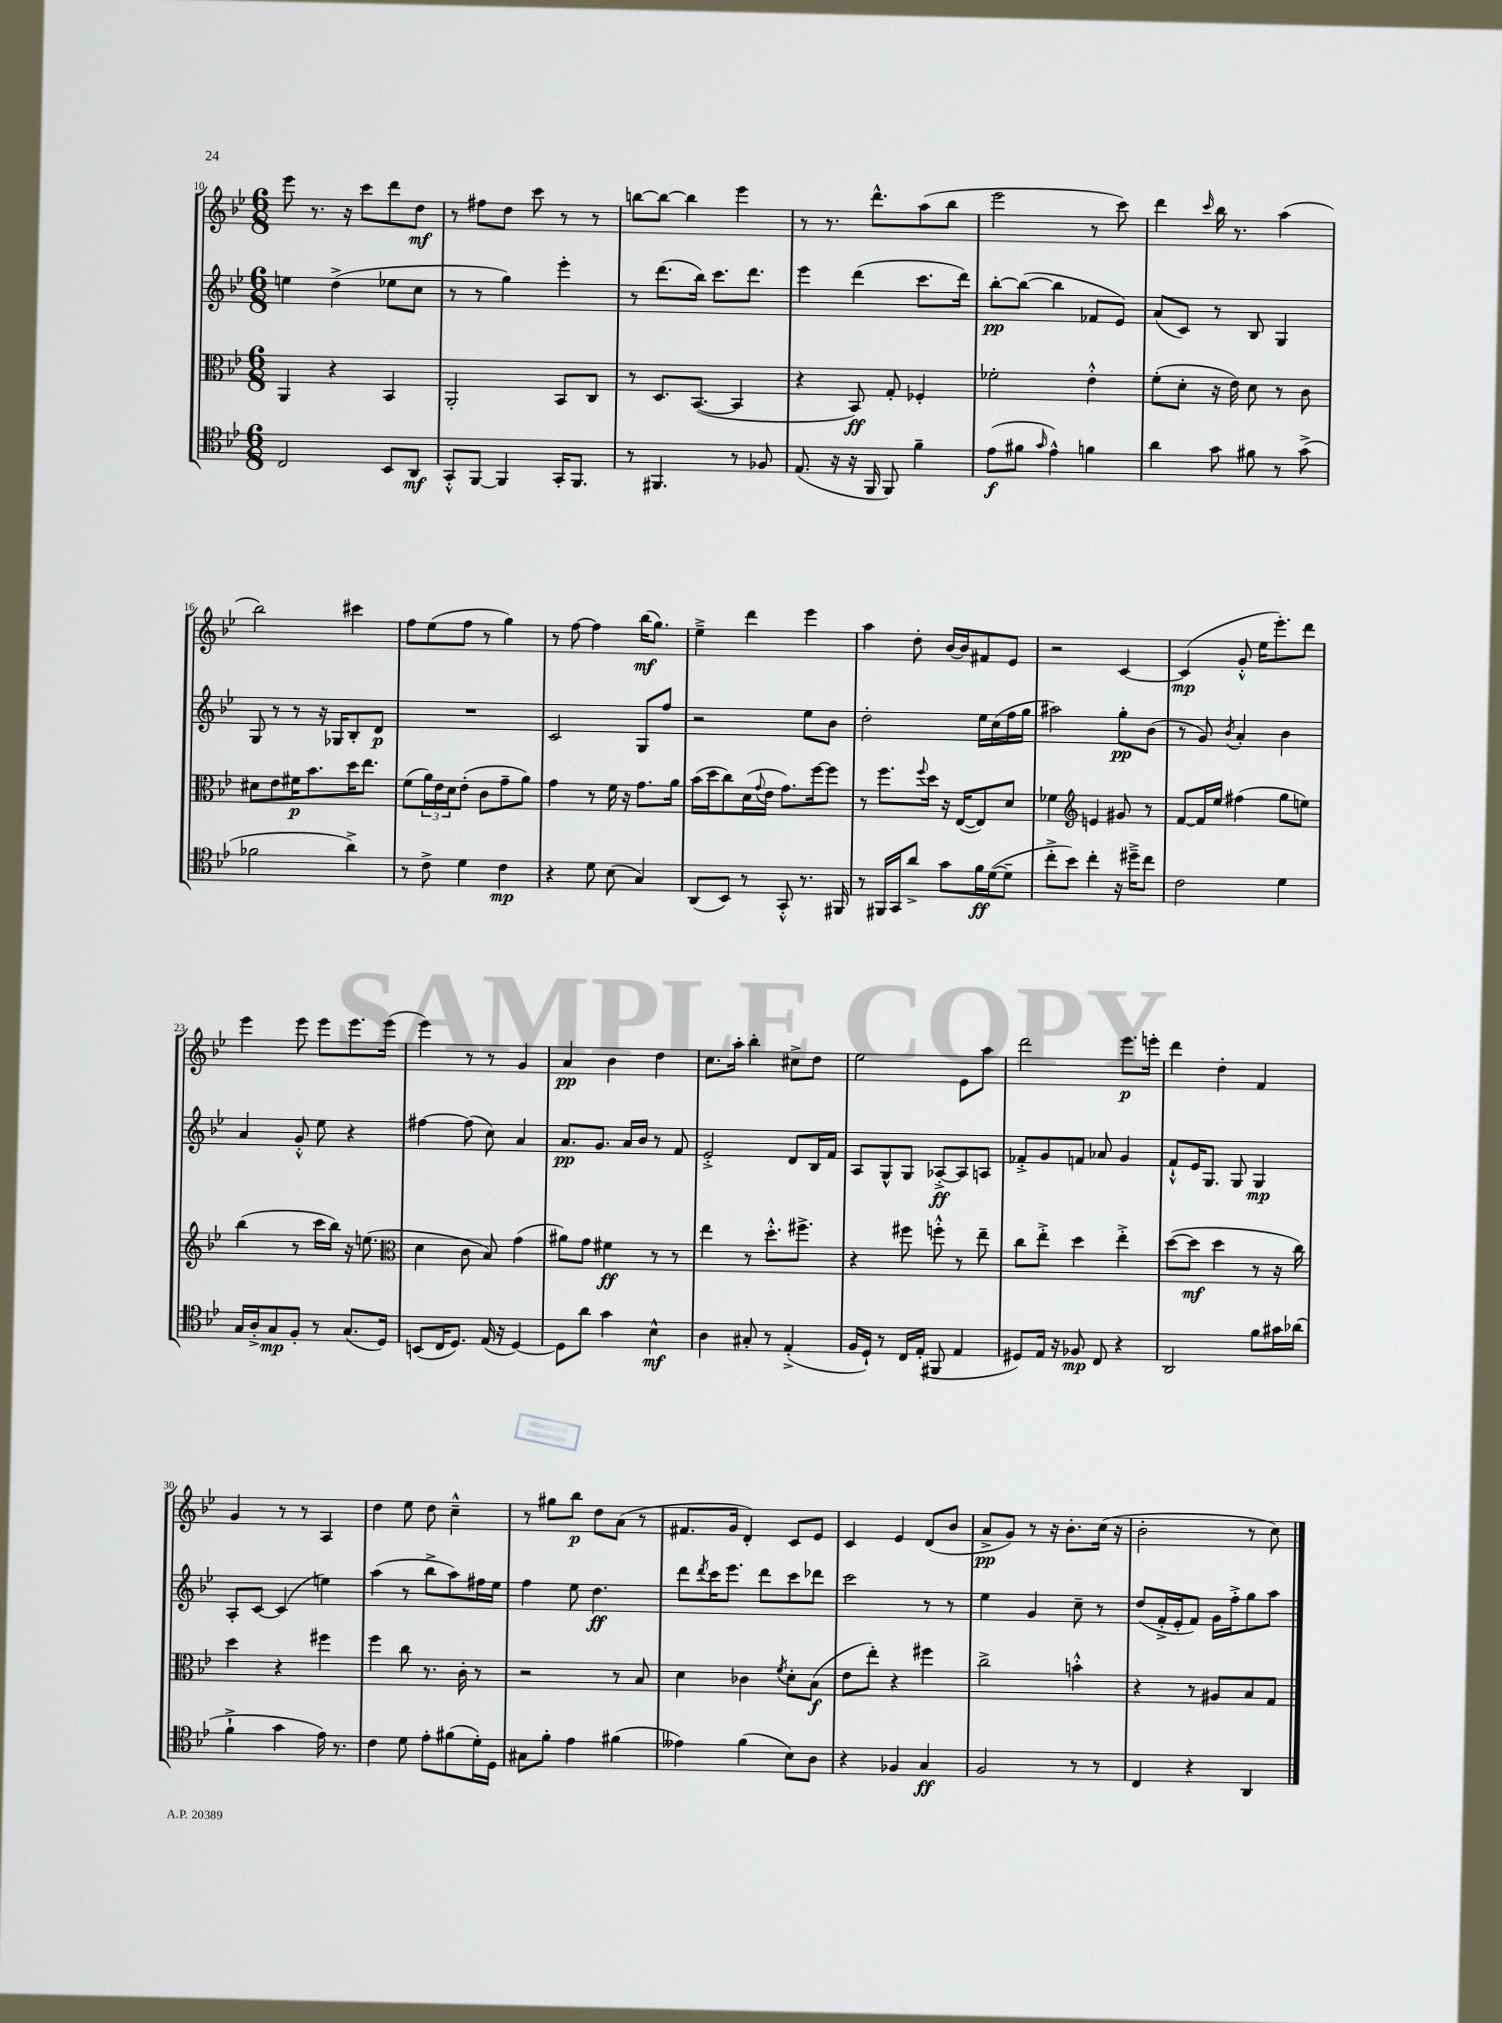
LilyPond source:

<<
\new StaffGroup <<
\new Staff = "s0" {
    \clef treble \key bes \major \numericTimeSignature \time 6/8
    ees'''8 r8. r16 c'''8 d'''8 d''8\mf |
    r8 fis''8 d''8 c'''8 r8 r8 |
    b''8~ b''8~ b''4 ees'''4 |
    r8 r8. d'''8.-^ a''8( bes''8 |
    ees'''2 r8 c'''8) |
    d'''4 \grace { c'''16 } bes''16 r8. a''4( |
    bes''2) cis'''4 |
    f''8 ees''8( f''8 r8 g''4) |
    r8 f''8~ f''4 bes''16\mf( g''8.) |
    ees''4---> d'''4 ees'''4 |
    a''4 d''8-. bes'16~ bes'16 fis'8 ees'8 |
    r2 c'4~ |
    c'4\mp( g'8-.-^ ees''16 ees'''8.-.) d'''8 |
    ees'''4 ees'''8 ees'''8 ees'''8. ees'''16( |
    ees'''4) r8 r8 g'4 |
    a'4\pp bes'4 d''4 |
    c''8. a''16-. bes''4-. cis''8-> d''8 |
    ees''2 ees'8 a''8 |
    d'''2 ees'''8.\p e'''16-. |
    d'''4 d''4-. f'4 |
    g'4 r8 r8 a4 |
    d''4 ees''8 d''8 c''4---^ |
    r8 gis''8 bes''8\p d''8 a'8( r8 |
    fis'8. g'16 d'4-.) c'8 ees'8 |
    c'4 ees'4 d'8( bes'8 |
    a'8->\pp g'8) r8 r16 bes'8.-. c''16( r16 |
    bes'2-. r8 c''8) \bar "|." |
}
\new Staff = "s1" {
    \clef treble \key bes \major \numericTimeSignature \time 6/8
    e''4 d''4->( ees''8 c''8 |
    r8 r8 g''4) ees'''4-. |
    r8 d'''8.( bes''16) c'''8. d'''8. |
    ees'''4 d'''4( c'''8. d'''16) |
    bes''8~-.\pp bes''8~( bes''4 fes'8 ees'8) |
    a'8( c'8) r8 bes8 g4 |
    g8 r8 r8 r16 ges16 bes8-. d'8\p |
    R2. |
    c'2 g8 f''8 |
    r2 ees''8 bes'8 |
    d''2-. ees''16 c''16( f''16 g''16 |
    ais''2) g''8-.\pp bes'8( |
    r8 g'8) \acciaccatura { bes'8 } a'4-. bes'4 |
    a'4 g'8-.-^ ees''8 r4 |
    fis''4~ fis''8( c''8) a'4 |
    a'8.\pp g'8. a'16 bes'16 r8 f'8 |
    ees'2-.-> d'8 bes16 f'16 |
    a8 g8-^ g8 aes8~-.->\ff aes8 a8 |
    fes'8-.-> g'8 f'8 aes'8 g'4 |
    f'8-!-^ ees'16 g8. g8 g4\mp |
    a8-. c'8~ c'4( e''4) |
    a''4( r8 bes''8-> a''8) fis''16 ees''16 |
    f''4 ees''8 d''4.\ff |
    d'''8 \acciaccatura { d'''8 } c'''16 ees'''8. d'''8 c'''8 des'''8 |
    c'''2 r8 r8 |
    ees''4 g'4 c''8-- r8 |
    d''8( f'16-.-> ees'16-. f'8) g'16 f''16-.-> g''8 a''8 \bar "|." |
}
\new Staff = "s2" {
    \clef alto \key bes \major \numericTimeSignature \time 6/8
    a,4 r4 bes,4 |
    a,2-. bes,8 c8 |
    r8 d8. bes,8.~( bes,4 |
    r4 bes,8\ff) g8-. fes4-. |
    fes'2-. ees'4-.-^ |
    f'8-.( d'8-. r16 ees'16) d'8 r8 c'8 |
    dis'8 ees'8 fis'16\p bes'8. d''16 ees''8. |
    f'8( \tuplet 3/2 { a'16) ees'16 d'16 } ees'8-.( c'8 g'8-- a'8) |
    g'4 r8 f'16 r16 g'8. a'16 |
    bes'16( d''16 c''8) d'16( \appoggiatura { g'8 } ees'16 g'8.) f''16~ f''8 |
    r8 f''8. \appoggiatura { f''8 } d''16 r16 ees16~( ees8) d'8 |
    fes'4 \clef treble e'4 gis'8 r8 |
    f'8~ f'16 ees''16 fis''4( g''8 e''8) |
    bes''4( r8 c'''16 bes''16) r16 e''8.( |
    \clef alto d'4 c'8 bes8) g'4( |
    ais'8) g'8 fis'4\ff r8 r8 |
    ees''4 r8 d''8.-.-^ fis''8.-> |
    r4 fis''8 f''8-.-^ r8 ees''8-- |
    c''8 ees''8-.-> d''4 ees''4-.-> |
    d''8~( d''8\mf d''4 r8 r16 c''16) |
    d''4 r4 fis''4 |
    f''4 c''8 r8. c'16-. r8 |
    r2 r8 bes8 |
    d'4 ces'4 \acciaccatura { f'8 } d'8-. bes8\f( |
    ees'8 ees''8-.) r4 fis''4 |
    c''2-> b'4-.-^ |
    r4 r8 ais8 bes8 g8 \bar "|." |
}
\new Staff = "s3" {
    \clef tenor \key bes \major \numericTimeSignature \time 6/8
    c2 bes,8 a,8\mf |
    g,8-.-^ f,8~ f,4 g,16-. f,8. |
    r8 fis,4. r8 fes8 |
    ees8.( r16 r16 f,16 f,8) f'4-- |
    ees'8\f( fis'8 \grace { g'16 } ees'4-^) f'4 |
    a'4 g'8 fis'8 r8 g'8->( |
    fes'2 a'4->) |
    r8 c'8-> d'4 c'4\mp |
    r4 d'8 bes8( g4) |
    a,8( bes,8) r8 g,8-.-^ r8. fis,16 |
    r8 fis,16 g,16 a'8-> g'8 f'16\ff d'16~( d'8-- |
    c''8-.-> bes'8) c''4-. r16 dis''16---> c''8 |
    c'2 d'4 |
    g16 a16-.-> g8\mp f8-. r8 g8.( d16) |
    b,8( c16 d8.) ees16( r16 d4~) |
    d8 a'8 g'4 bes4-^\mf |
    a4 gis8-. r8 ees4-.->( |
    f16 d16-!) r8 c16 ees16-.( fis,8 ees4 |
    dis8) ees16 r16 fes8\mp c8 r4 |
    a,2 f'8 gis'16 aes'16( |
    f'4-!-> g'4 ees'16) r8. |
    c'4 d'8 ees'8-. fis'8( d'16-.) d16 |
    gis8 f'8-. ees'4 fis'4( |
    eeses'4) f'4( bes8) a8 |
    r4 fes4 g4\ff |
    f2 r8 r8 |
    c4 r4 a,4 \bar "|." |
}
>>
>>
\layout { \context { \Score currentBarNumber = #10 } }
